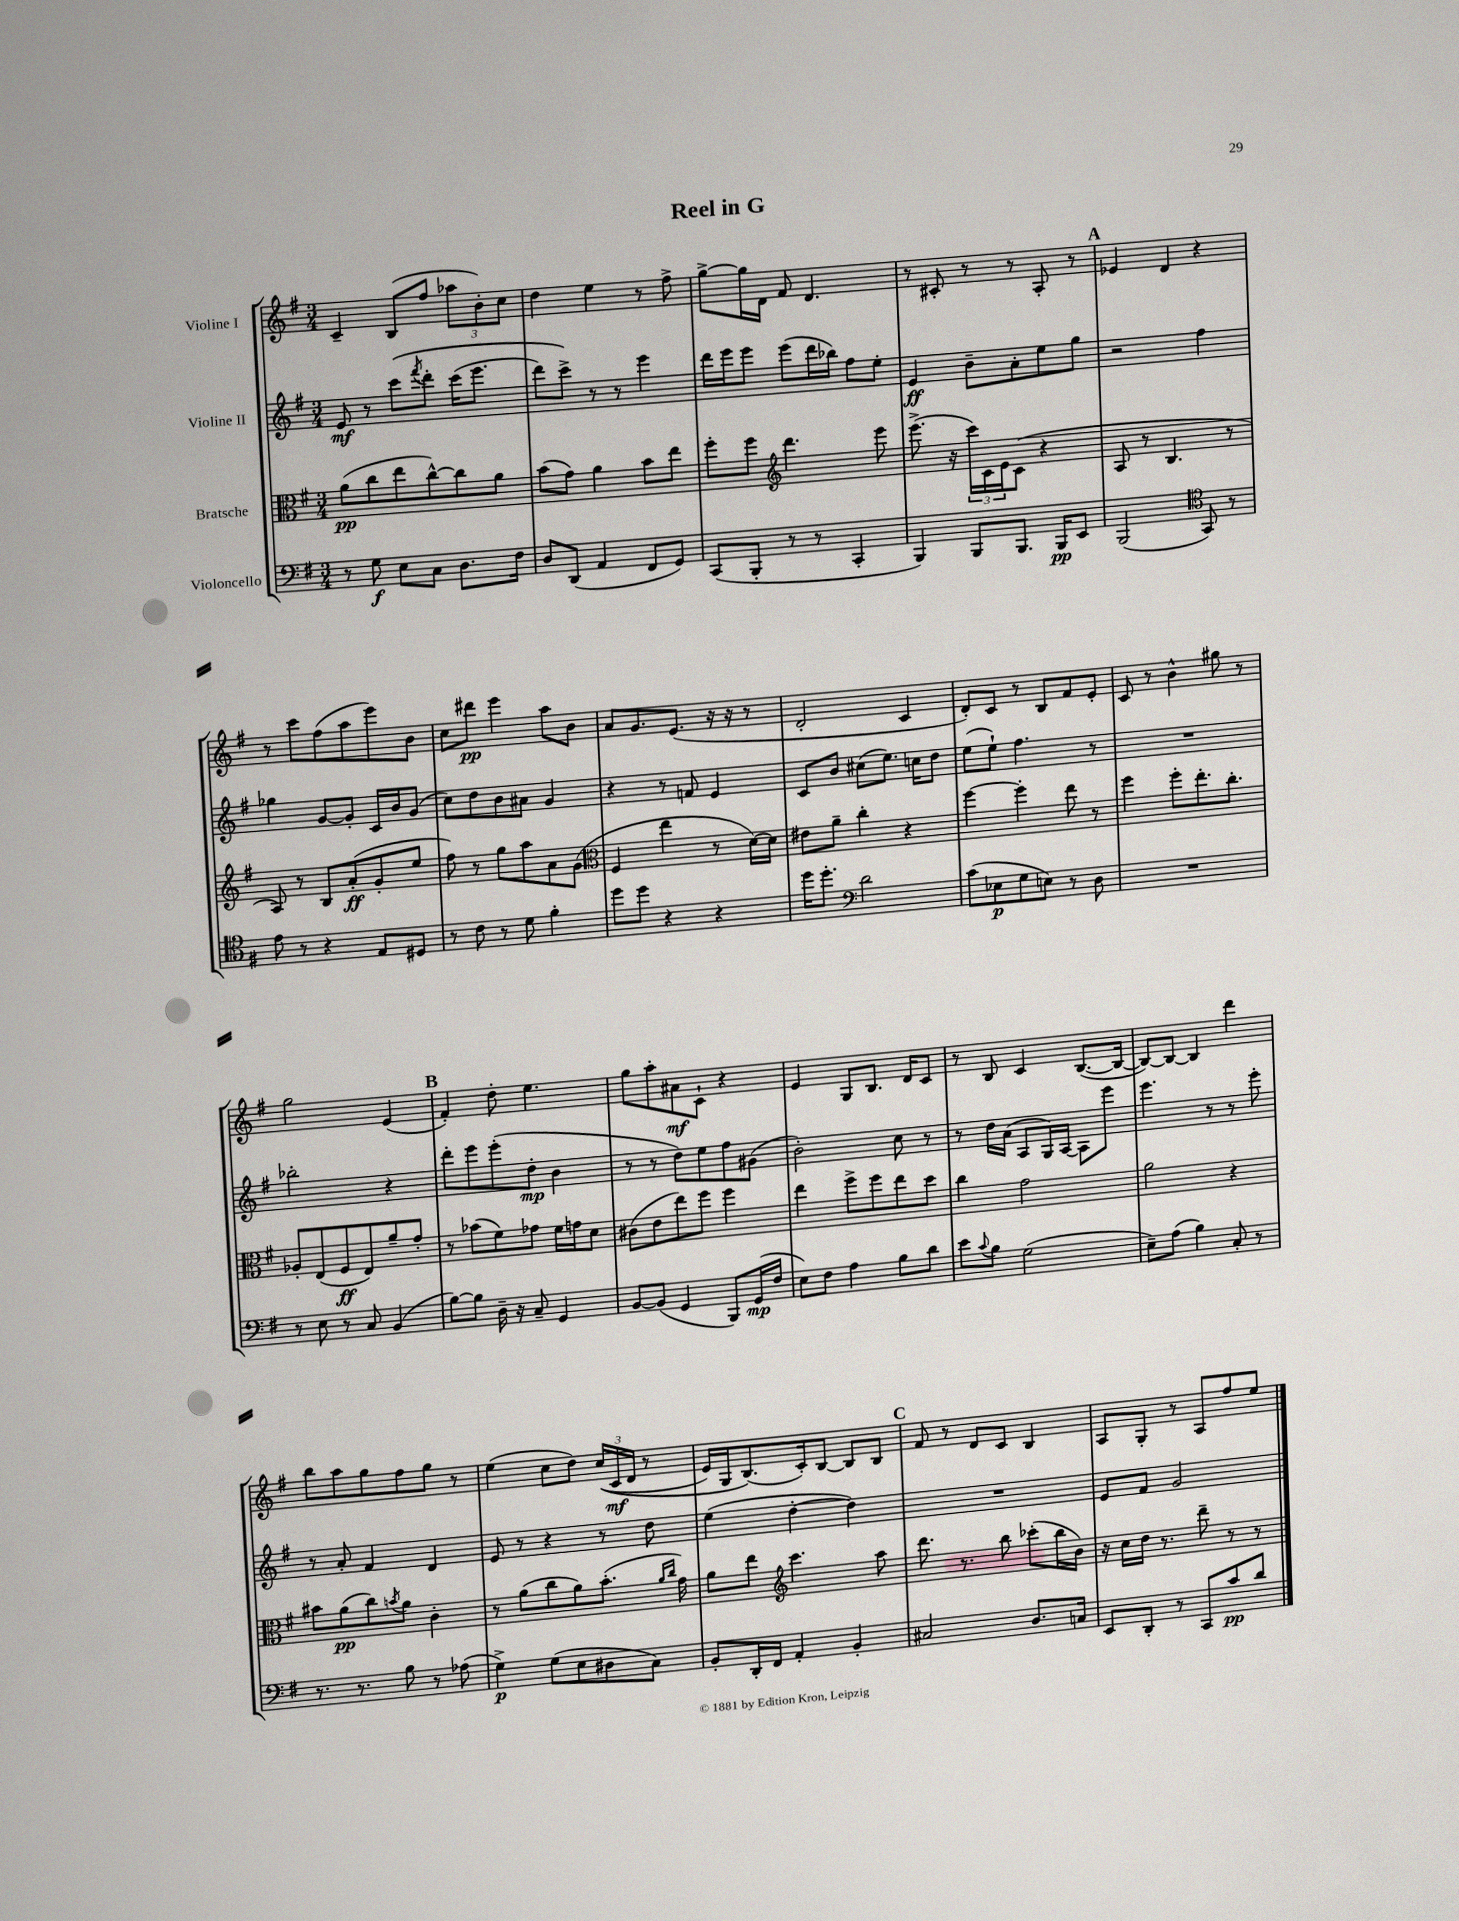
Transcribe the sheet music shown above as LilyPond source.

\header { title = "Reel in G" }
<<
\new StaffGroup <<
\new Staff = "s0" \with { instrumentName = "Violine I" } {
    \clef treble \key g \major \numericTimeSignature \time 3/4
    c'4-- b8( fis''8 \tuplet 3/2 { aes''8 b'8-.) c''8 } |
    d''4 e''4 r8 fis''8-> |
    g''8~-> g''16 d'16 fis'8 d'4. |
    r8 cis'8-. r8 r8 a8-. r8 |
    \mark \markup { \bold "A" } ees'4 d'4 r4 |
    r8 c'''8 fis''8( a''8 e'''8) b'8 |
    c''8 dis'''8\pp e'''4 a''8 b'8 |
    a'8 g'8. e'8.( r16 r16 r8 |
    d'2-. c'4 |
    d'8-.) c'8 r8 b8 fis'8 e'8-. |
    c'8 r8 b'4-^ gis''8 r8 |
    g''2 e'4( |
    \mark \markup { \bold "B" } fis'4-.) d''8-. e''4. |
    g''8 a''8-. ais'8\mf c'8-! r4 |
    e'4 g8 b8. d'16 c'8 |
    r8 b8 c'4 b8.~( b16~ |
    b8~) b8~ b4 d'''4 |
    b''8 a''8 g''8 fis''8 g''8 r8 |
    e''4( c''8 d''8) \tuplet 3/2 { c''16(\( c'16\mf d'16 } r8 |
    e'16) g16 b8.(\) c'16-.) b8~ b8 b8 |
    \mark \markup { \bold "C" } fis'8 r8 d'8 c'8 b4 |
    a8 g8-. r8 a8 fis''8 e''8 \bar "|." |
}
\new Staff = "s1" \with { instrumentName = "Violine II" } {
    \clef treble \key g \major \numericTimeSignature \time 3/4
    e'8\mf r8 c'''8\( \acciaccatura { fis'''8 } d'''8-. c'''16( e'''8. |
    d'''8) c'''8->\) r8 r8 e'''4 |
    d'''16 e'''16 e'''8 e'''8( d'''16 bes''16) fis''8 e''8-. |
    e'4\ff b'8-- a'8-. e''8 g''8 |
    \mark \markup { \bold "A" } r2 fis''4 |
    ges''4 g'8~ g'8-. c'16 b'16 g'8( |
    c''8) d''8 b'8 ais'8 g'4 |
    r4 r8 f'8 e'4 |
    c'8 b'8 cis''8( e''8.) c''16 d''8 |
    e''8( e''8-!) fis''4. r8 |
    R2. |
    bes''2-. r4 |
    \mark \markup { \bold "B" } d'''8-. e'''8 e'''8-.( d''8-.\mp b'4 |
    r8 r8 d''8) e''8 fis''8 gis'8( |
    b'2-.) c''8 r8 |
    r8 d''16 a'16( a8 g16) a16~ a8 e'''8 |
    e'''4. r8 r8 e'''8-. |
    r8 a'8-. fis'4 d'4 |
    e'8 r8 r4 r8 d''8 |
    e''4( d''4~-. d''4) |
    \mark \markup { \bold "C" } R2. |
    e'8 fis'8 g'2 \bar "|." |
}
\new Staff = "s2" \with { instrumentName = "Bratsche" } {
    \clef alto \key g \major \numericTimeSignature \time 3/4
    a'8\pp( c''8 e''8 c''8~-^) c''8 a'8 |
    b'8( g'8) a'4 b'8 e''8 |
    fis''8-. fis''8 \clef treble d'''4. e'''8 |
    e'''8.->( r16 \tuplet 3/2 { c'''16) c'16 e'16 } c'8( r4 |
    \mark \markup { \bold "A" } a8 r8 b4. r8 |
    a8) r8 b8 a'8-.\ff( g'8-. e''8 |
    fis''8) r8 g''8 a''8 a'8 g'8( |
    \clef alto fis4 e''4 r8 d'16~) d'16 |
    eis'8 a'8-- c''4-. r4 |
    fis''4~ fis''4-. e''8 r8 |
    fis''4 fis''8-. e''8.-. c''8.-. |
    aes8-. e8( fis8\ff e8) a'8-- g'8-. |
    \mark \markup { \bold "B" } r8 bes'8( fis'8) ges'8 fis'16 g'16 d'8 |
    cis'8( e'8 e''8) fis''8 fis''4 |
    e''4 fis''8-> fis''8 e''8 d''8 |
    c''4 g'2 |
    a'2 r4 |
    bis'8 a'8\pp( c''8) \acciaccatura { b'8 } a'8 c'4-. |
    r8 a'8( c''8 a'8) b'8.-.( \grace { a'16 c''16 } g'16) |
    a'8 e''8 \clef treble c'''4. a''8 |
    \mark \markup { \bold "C" } d'''8. r8. b''8 ces'''8-.( b''16 b'16) |
    r16 c''16 d''16 r8. d'''8-- r8 r8 \bar "|." |
}
\new Staff = "s3" \with { instrumentName = "Violoncello" } {
    \clef bass \key g \major \numericTimeSignature \time 3/4
    r8 g8\f e8 c8 d8. fis16 |
    d8 d,8( a,4 fis,8 g,8) |
    c,8( b,,8-. r8 r8 c,4-. |
    b,,4) b,,8 b,,8. b,,16\pp e,8 |
    \mark \markup { \bold "A" } b,,2( \clef tenor g,8) r8 |
    e'8 r8 r4 e8 dis8 |
    r8 c'8 r8 d'8 fis'4-. |
    d''8 d''8 r4 r4 |
    d''16 d''8.-. \clef bass d'2 |
    c'8( ees8\p g8 e8) r8 d8 |
    R2. |
    r8 e8 r8 c8 b,4( |
    \mark \markup { \bold "B" } b8~) b8 d16-- r16 c8-- g,4 |
    b,8~ b,8( g,4 b,,8) g,16\mp( fis16 |
    e8) fis8 a4 b8 d'8 |
    e'8 \appoggiatura { c'8 } b8 g2( |
    e8--) a8( b4) c8-. r8 |
    r8. r8. b8 r8 aes8( |
    g4->\p) g8( e8 dis8 c8) |
    b,8-. d,16-. fis,16 a,4-. b,4-. |
    \mark \markup { \bold "C" } cis2 d8. c16 |
    e,8 d,8-. r8 c,8 c'8\pp d'8 \bar "|." |
}
>>
>>
\layout { \context { \Score \remove "Bar_number_engraver" } }
